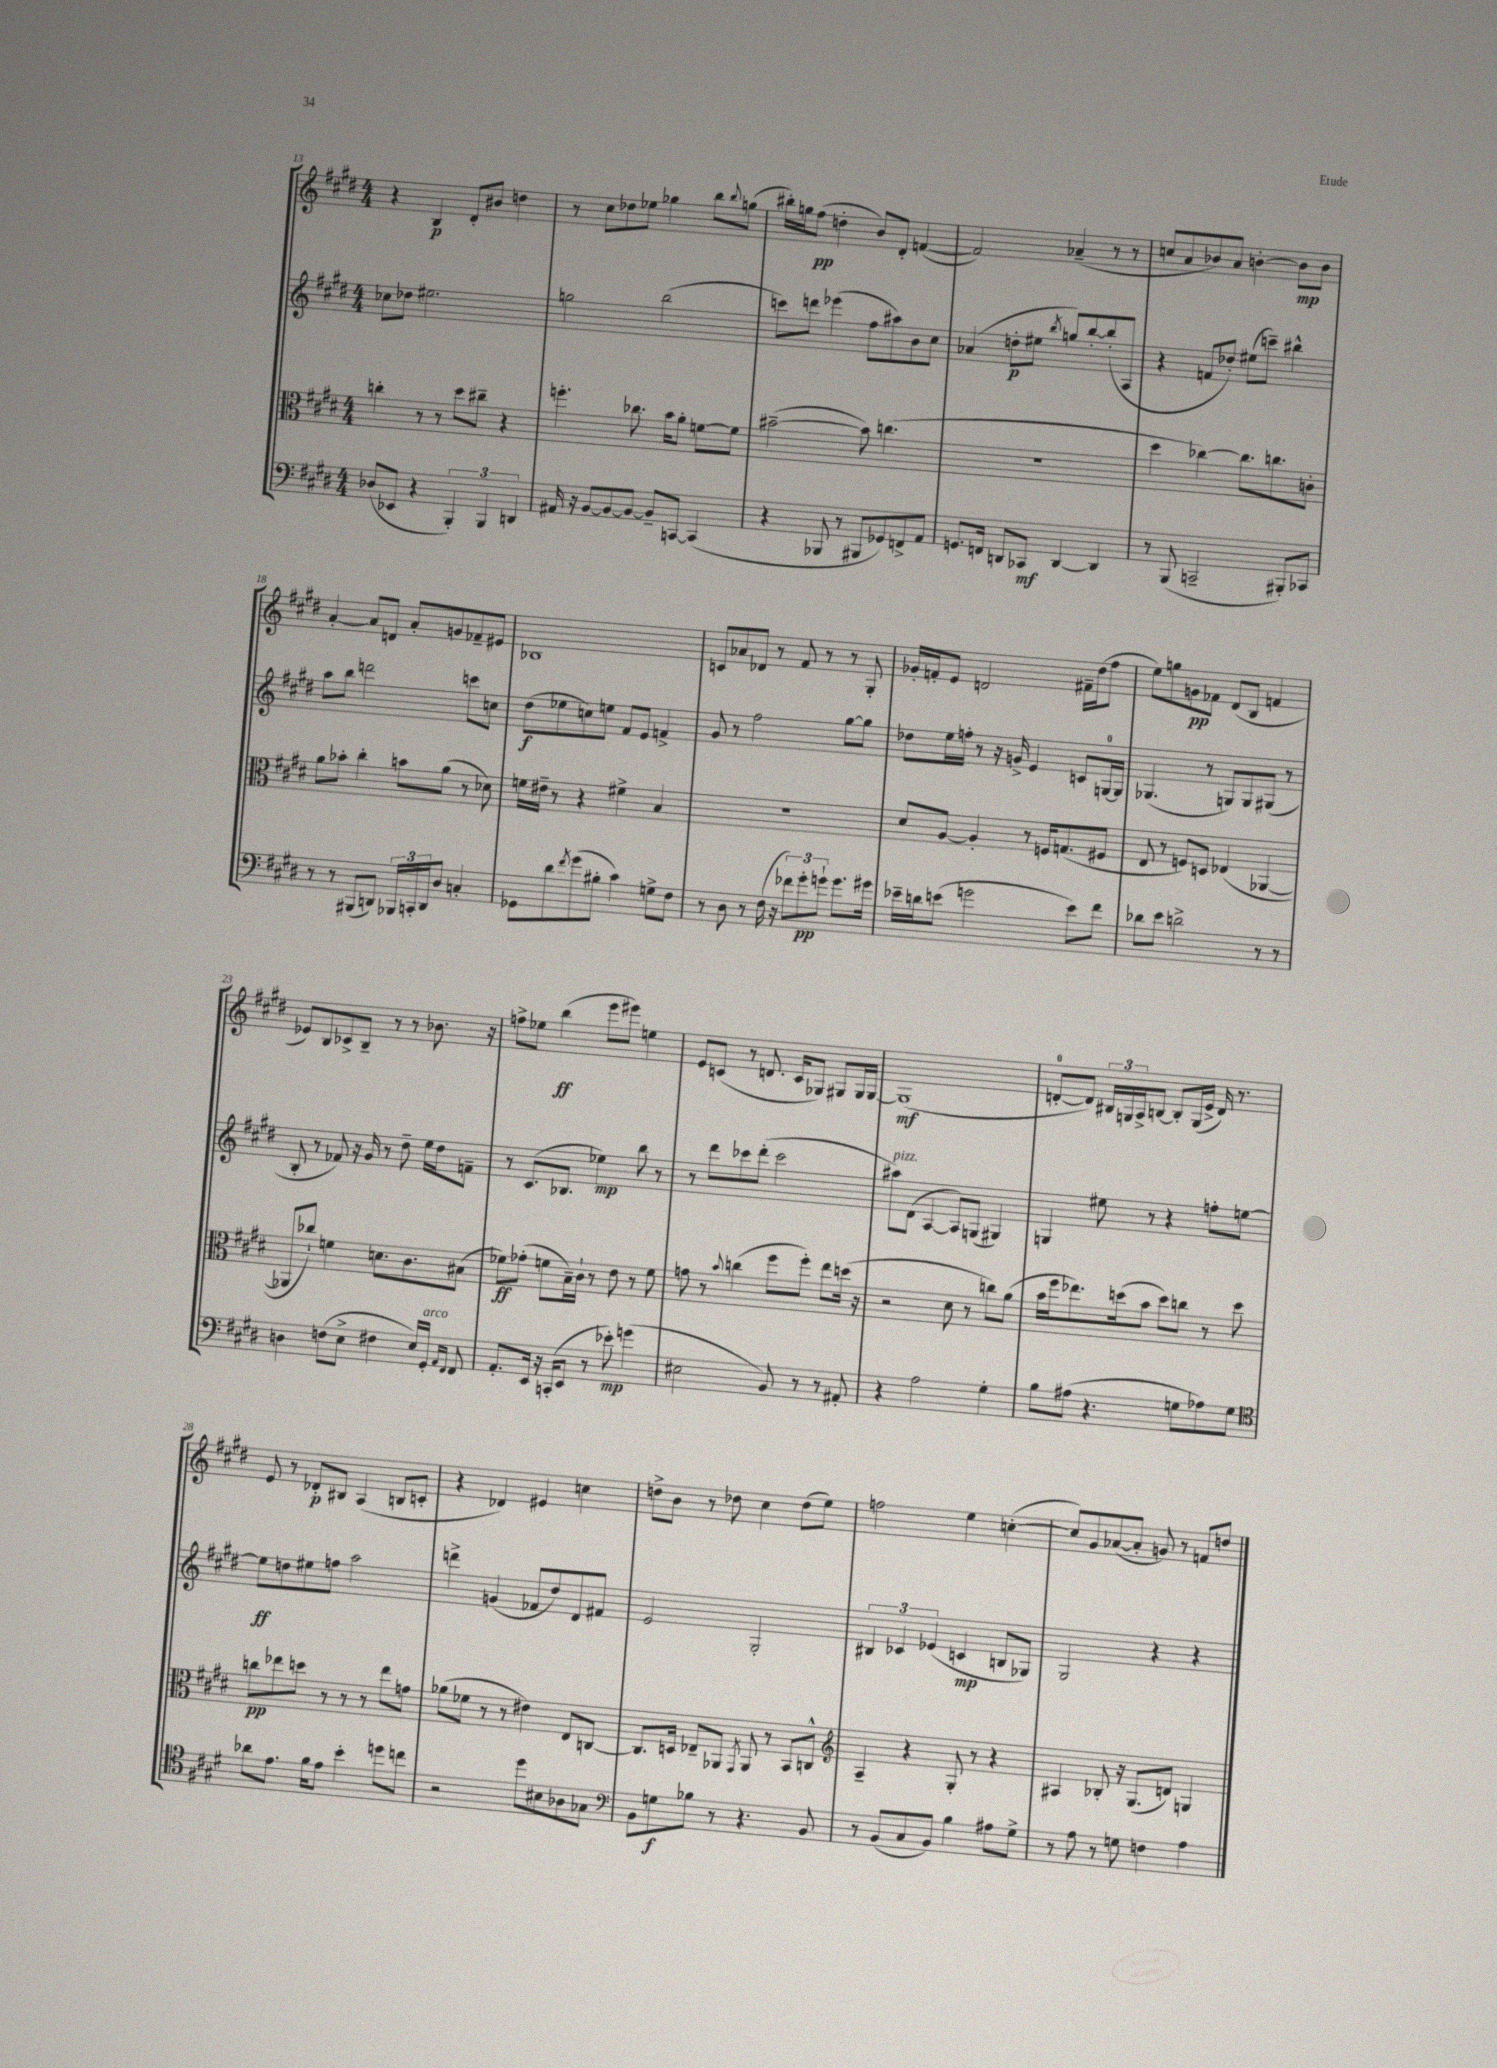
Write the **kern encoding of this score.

**kern	**kern	**kern	**kern
*staff4	*staff3	*staff2	*staff1
*clefF4	*clefC3	*clefG2	*clefG2
*k[f#c#g#d#]	*k[f#c#g#d#]	*k[f#c#g#d#]	*k[f#c#g#d#]
*M4/4	*M4/4	*M4/4	*M4/4
(8D-/L	4cc'\	8cc-\L	4r
8EE-/J	.	8dd-\J	.
4r	8r	2.ee#\	4B/
.	8r	.	.
6BBB'/)	8dd#\L	.	8d#'/L
.	8cc#~\J	.	8b#/J
6BBB/	.	.	.
.	4r	.	4dd\
6DD/	.	.	.
=	=	=	=
16AA#/	4.ff'\	2gg\	8r
16r	.	.	.
[8BB/L	.	.	8cc#\L
8BB/_	.	.	8dd-\
8BB/_J	8.cc-\	.	8ee-\J
8BB~/]L	.	(2bb\	4gg-\
.	16b\LK	.	.
[8CC/J	8a'\J	.	.
(4CC/]	[8f\L	.	8bb\L
.	.	.	8qqbb/
.	8f\]J	.	(8gg\J
=	=	=	=
4r	([2b#~\	8ccc\L)	16bb#'\LL)
.	.	.	16gg\J
.	.	8ddd\J	(8ff#\J
8BBB-/	.	(4eee-\	4dd'\
8r	.	.	.
8BBB#/L	8b#\])	8ff#\L	8b/L)
8GG-/)	(4.cc\	8aa#\)	8d#'/J
8FF^/	.	8b\	([4f/
8AA/J	.	8cc#\J	.
=	=	=	=
8.GG/L	1r	(4a-/	2f/])
16FF/Jk	.	.	.
8DD/L	.	8dd'\L	.
8CC-/J	.	8ee#\J	.
.	.	8qbb/	.
[4DD/	.	8gg/L)	(4a-~/
.	.	[8bb'/	.
4DD/]	.	(8bb'/]	8r
.	.	8A/J	8r
=	=	=	=
8r	4dd#\	4r	8cc/L
(8BBB/	.	.	8a/
2CC~/	[4cc-\)	8f/L	8b-/)
.	.	8dd-'/J)	8a/J
.	8.cc-\]L	(8ee#\L	[4b'\
.	.	8ccc~\J)	.
.	8.cc\	.	.
8BBB#'/L)	.	4bb#^^\	8b\]L
8CC-/J	8c'\J	.	8b\J
=	=	=	=
8r	8a\L	8aa\L	[4a'/
8r	8b-'\J	8bb\J	.
(8BBB#/L	4cc#'\	2ddd\	8a/]L
8DD/J)	.	.	8d/J
24BBB-/LL	8b\L	.	8a'/L
24CC'/	.	.	.
24DD/J	.	.	.
8D#/J	(8a\J	.	8g/
4C'/	8r	8ccc\L	8f-~/
.	8d-\)	8cc\J	8e#/J
=	=	=	=
8GG-\L	16f\LL	(8dd#\L	1B-
.	16e#~\JJ	.	.
8d#\	8r	8ee-\	.
8qf#/	.	.	.
(8g#\	4r	8cc\)	.
8B#'\J	.	8ee\J	.
4c#\)	4f#^\	8f#/L	.
.	.	8e/J	.
8G^\L	4B/	4f^/	.
8F#\J	.	.	.
=	=	=	=
8r	1r	8g#/	8c/L
8D#\	.	8r	8a-/
8r	.	2ff#\	8d-/J
(16F#\	.	.	8r
16r	.	.	.
12f-\L)	.	.	8f#/
12g#'\	.	.	.
.	.	.	8r
12g`\J	.	.	.
8.g\L	.	[8gg#\L	8r
.	.	8gg#\]J	8G#'/
16g#\Jk	.	.	.
=	=	=	=
16e-~\LL	8d#/L	8dd-\L	16g-'/LL
16d\J	.	.	16f'/J
(8e\J	[8A/J	16ee\L	8e/J
.	.	16ff'\JJ	.
2g\	4A'/]	8r	2d/
.	.	16r	.
.	.	16g^/	.
.	8r	4e/	.
.	16F/LK	.	.
.	(8.G/	.	.
8e\L)	.	8c/L	16f#~\LL
.	.	.	(16dd#\J
8f#\J	8F#/J	[16G/L	8ff#\J
.	.	16G/]JJ	.
=	=	=	=
8d-\L	8E/	(4.G-/	8ee\L)
8e\J	8r	.	8gg\
2d^\	8F/L)	.	8g\
.	8D/J	8r	8f-\J
.	(4E-/	8G/L)	(8d#/L
.	.	8G/	8B/J
8r	[4AA-/	(8G#/J	4f/
8r	.	8r	.
=	=	=	=
4D\	8AA-/]L	8B'/	8e-/L)
.	8cc-`/J)	8r	8B/
(8F\L	4f\	8f-/)	8c-^/
8E^\J	.	16r	8B~/J
.	.	16g#/	.
4F#\	8.d\L	8r	8r
.	.	8dd#~\	8r
.	8.c#\	.	.
16E/LL)	.	16ee\LL	8.b-\
16GG#'/JJ	.	16dd#\J	.
16qqAA/LL	.	.	.
16qqFF#/JJ	.	.	.
8FF#/	(8B#\J	8f~\J	.
.	.	.	16r
=	=	=	=
8.AA'/L	8f-\L)	8r	8ff^\L
.	(8g-'\J	(8.c#/L	8ee-\J
16EE/Jk	.	.	.
16r	8f\L	.	(4bb\
(16CC'/LK	.	8.B-/J	.
8EE/J	16B~\L)	.	.
.	16c#`\JJ	.	.
8r	8r	4ee-\)	8eee\L
8e-'\)	8e\	.	8eee#\J)
(4g\	8r	8bb\	4ee\
.	8f\	8r	.
=	=	=	=
2E#\	8g\	8r	8e/L
.	8r	8ddd#\L	(8c/J
.	8qqb/	.	.
.	(4cc\	8ccc-\	8r
.	.	(8ddd#'\J	8.d/
8BB/)	8ff#\L	2ccc-\	.
.	.	.	16c/LK
8r	8ff#'\J)	.	8G-/J)
8r	8ee\L	.	8G#/L
8AA#'/	(16dd\Jk	.	16G#/L
.	16r	.	[16G#/JJ
=	=	=	=
4r	2r	8aa#\L)	(1G#]
.	.	(8d#\J	.
2A\	.	[4A/	.
.	8d#\	8A/]L)	.
.	8r	(8G/J	.
4G#'\	8cc\L)	4G#/)	.
.	(8a\J	.	.
=	=	=	=
8B\L	16b\LL	4G/	[8d'/L
.	16ff#\J	.	.
(8A#\J	8.ee-\)	.	8d/]J)
4.r	.	8ee#\	24B#/LL
.	.	.	24G/
.	(16dd\k	.	.
.	.	.	24A^/J
.	8b\J	8r	[8B/J
.	8dd\L)	4r	8B'/]L
8G\L	8cc\J	.	(16G/L
.	.	.	16e^/JJ
8A-\)	8r	8ff'\L	16d/)
.	.	.	8.r
8G\J	8dd\	[8ee\J	.
=	=	=	=
*clefC4	*	*	*
8a-\L	8cc\L	8ee\]L	8e/
8.e\J	8ee-\	8dd\	8r
.	8dd\J	8ee#\	8d-'/L
16f#\LK	.	.	.
8e\J	8r	8ff\J	8B#/J
4b'\	8r	2aa\	(4A/
.	8r	.	.
8dd\L	8ee-\L	.	8B/L
8cc\J	8g\J	.	8c'/J
=	=	=	=
2r	(8a-\L	4ddd^\	4r
.	8f-\J	.	.
.	8r	(4g/	4d-/)
.	8r	.	.
8dd#\L	4e#\)	8f-/L	4e#/
8B#\	.	8dd#/)	.
8A-\	8E/L	8d#/	4cc\
8G-\J	[8C/J	8f#/J	.
=	=	=	=
*clefF4	*	*	*
8BB\L	8.C/]L	2e/	8dd^\L
8G\	.	.	8b\J
.	16D/Jk	.	.
8B-\J	8E-~/L	.	8r
8r	8AA-/J	.	8dd-\
.	8qGG#/	.	.
4.r	8AA-/	2G#'/	4cc#\
.	8r	.	.
.	8BB/L	.	(8dd-\L
8BB/	8C^^/J	.	8ee\J)
=	=	=	=
*	*clefG2	*	*
8r	4A~/	6B#/	2ff\
(8BB/L	.	.	.
.	.	6c-/	.
8C#/	4r	.	.
.	.	(6e-/	.
8BB/J)	.	.	.
4B\	8G#'/	4c/	4ee\
.	8r	.	.
8A#\L	4r	8B/L	([4cc'\
8G#^\J	.	8G-/J)	.
=	=	=	=
8r	4A#/	2G#/	8cc/]L)
8A\	.	.	8g#/
8r	8B-'/	.	([8a-/
8G\	16r	.	8a-'/]J
.	(8.G#/L	.	.
4F\	.	4r	8g/)
.	8d/J)	.	8r
4A\	4G/	4r	8f/L
.	.	.	8dd/J
==	==	==	==
*-	*-	*-	*-
